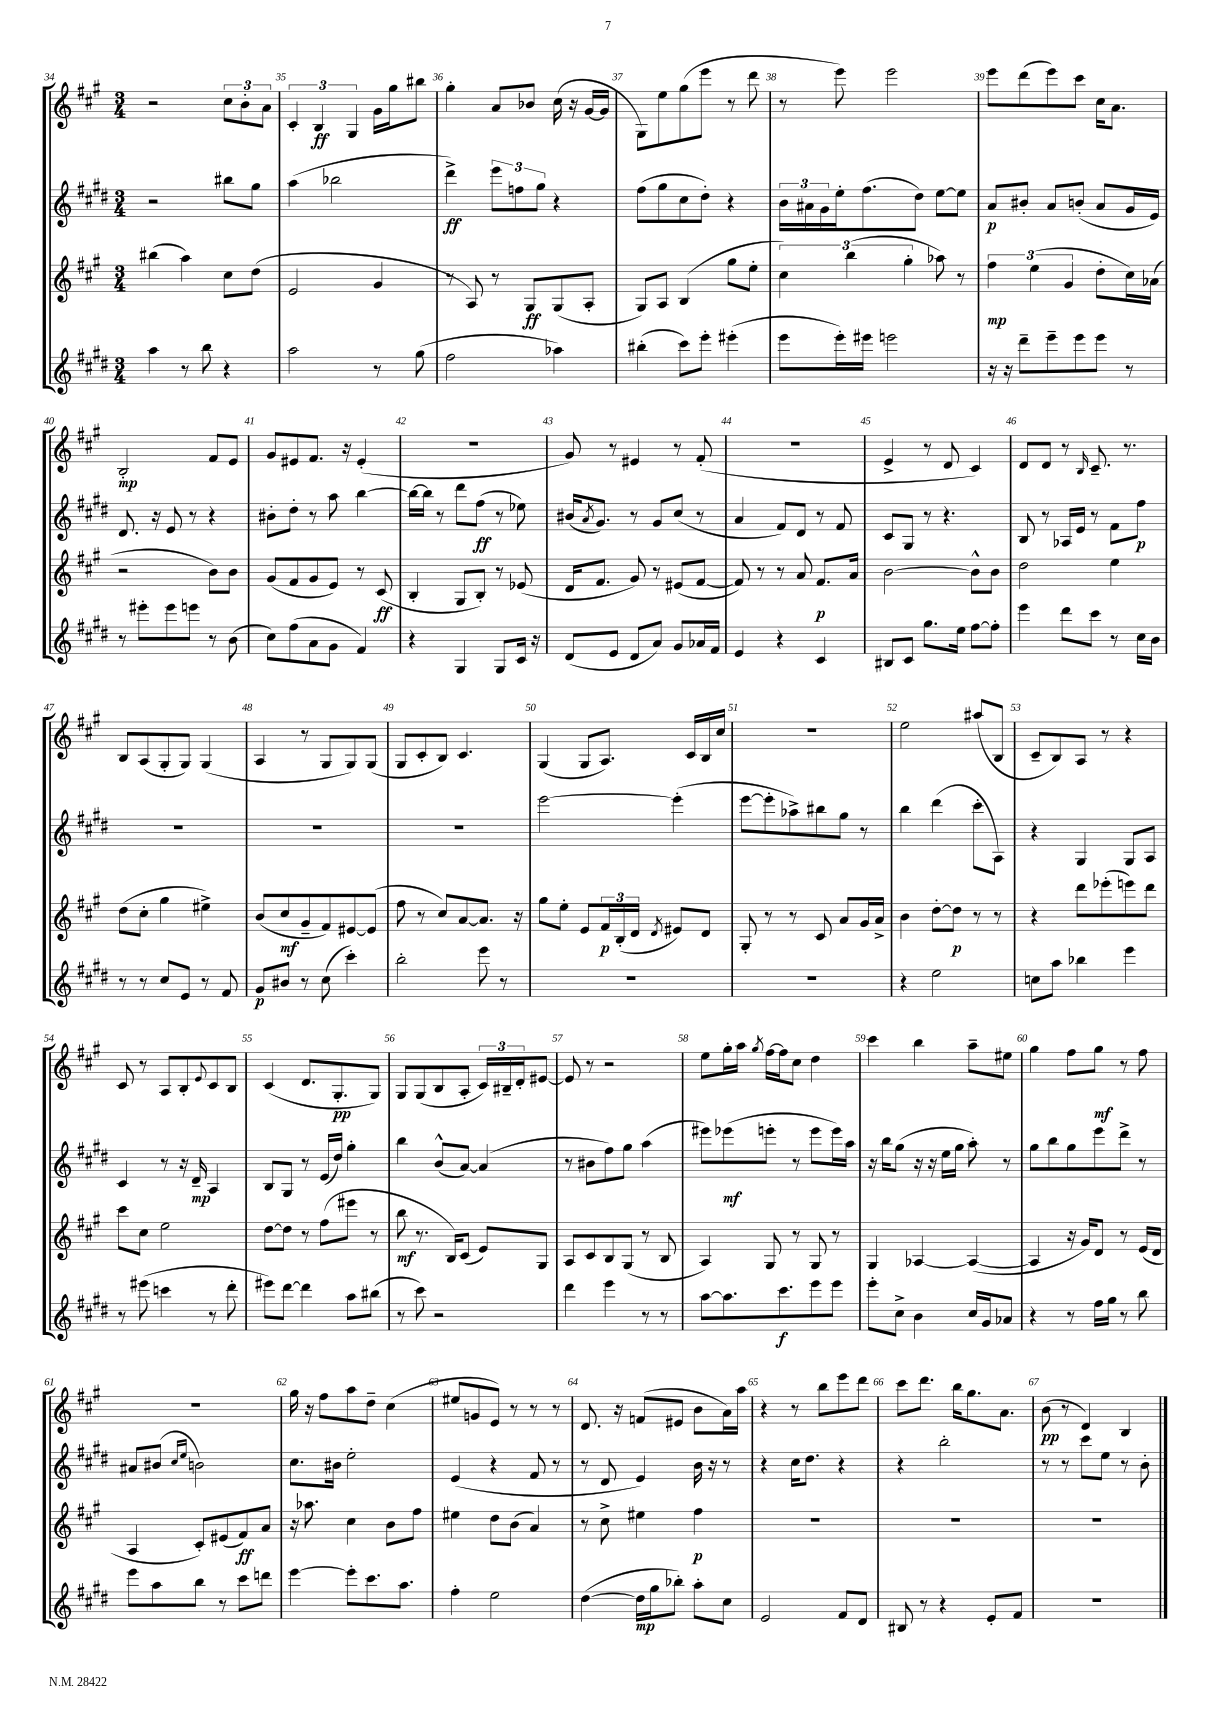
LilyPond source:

<<
\new StaffGroup <<
\new Staff = "s0" {
    \clef treble \key a \major \numericTimeSignature \time 3/4
    r2 \tuplet 3/2 { cis''8 b'8-. a'8 } |
    \tuplet 3/2 { cis'4-. b4\ff gis4 } gis'16 gis''16 bis''8 |
    gis''4-. a'8 bes'8 cis''16( r16 gis'16~ gis'16 |
    gis8) e''8 gis''8( e'''8 r8 d'''8 |
    r8 e'''8) e'''2 |
    e'''8 d'''8( e'''8) cis'''8 cis''16 a'8. |
    b2-.\mp fis'8 e'8 |
    gis'8 eis'8 fis'8. r16 eis'4-.( |
    R2. |
    gis'8) r8 eis'4 r8 fis'8-.( |
    R2. |
    e'4-> r8 d'8 cis'4) |
    d'8 d'8 r8 \grace { b16 } cis'8.-- r8. |
    b8 a8( gis8-. gis8) gis4( |
    a4 r8 gis8 gis8) gis8( |
    gis8 cis'8-. b8) cis'4. |
    gis4( gis8 a8.) cis'16 b16 cis''16 |
    R2. |
    e''2 ais''8( b8 |
    cis'8-- b8) a8 r8 r4 |
    cis'8 r8 a8 b8-. \appoggiatura { e'8 } cis'8 b8 |
    cis'4( d'8. gis8.-.\pp gis8) |
    gis8 gis8( b8 a8-. \tuplet 3/2 { cis'16) bis16-- d'16-. } eis'8~ |
    eis'8 r8 r2 |
    e''8 gis''16-. a''16 \acciaccatura { gis''8 } fis''16~ fis''16 cis''8 d''4 |
    cis'''4 b''4 a''8-- eis''8 |
    gis''4 fis''8 gis''8\mf r8 fis''8 |
    R2. |
    gis''16 r16 fis''8 a''8 d''8-- cis''4( |
    eis''8 g'8 e'8) r8 r8 r8 |
    d'8. r16 f'8( eis'8 b'8 a'16) a''16 |
    r4 r8 b''8 e'''8 d'''8 |
    cis'''8 d'''8. b''16 gis''8. a'8. |
    b'8\pp( r8 d'4) b4 \bar "|." |
}
\new Staff = "s1" {
    \clef treble \key e \major \numericTimeSignature \time 3/4
    r2 bis''8 gis''8 |
    a''4( bes''2 |
    dis'''4->\ff) \tuplet 3/2 { e'''8 f''8 gis''8 } r4 |
    fis''8( gis''8 cis''8 dis''8-.) r4 |
    \tuplet 3/2 { b'16 ais'16 gis'16 } e''16-. fis''8.( dis''8) e''8~ e''8 |
    a'8\p bis'8-. a'8 b'8-.( a'8 gis'16 e'16) |
    dis'8. r16 e'8 r8 r4 |
    bis'8-. dis''8-. r8 a''8 b''4~ |
    b''16~ b''16 r8 dis'''8 fis''8\ff( r8 ees''8) |
    bis'16( \acciaccatura { a'8 } gis'8.) r8 gis'8 cis''8( r8 |
    a'4 fis'8) dis'8 r8 fis'8 |
    cis'8 gis8 r8 r4. |
    b8 r8 aes16 e'16 r8 fis'8 fis''8\p |
    R2. |
    R2. |
    R2. |
    e'''2~ e'''4-.( |
    e'''8~ e'''8-. aes''8->) bis''8 gis''8 r8 |
    b''4 dis'''4( cis'''8-. a8) |
    r4 gis4 gis8 a8 |
    cis'4 r8 r16 dis'16--\mp a4 |
    b8 gis8 r8 e'16( dis''16) gis''4-. |
    b''4 b'8-^( a'8~) a'4( |
    r8 bis'8 fis''8) gis''8 a''4( |
    eis'''8) ees'''8\mf( e'''8-. r8 e'''8 e'''16) a''16 |
    r16 b''16 gis''8( r16 r16 e''16 gis''16 a''8-.) r8 |
    gis''8 b''8 gis''8 e'''8 dis'''8-> r8 |
    ais'8 bis'8( \grace { cis''16 e''16 } b'2) |
    cis''8. bis'16 e''2-. |
    e'4( r4 fis'8 r8 |
    r8 dis'8 e'4) b'16 r16 r8 |
    r4 cis''16 dis''8. r4 |
    r4 b''2-. |
    r8 r8 cis'''8 e''8 r8 b'8-. \bar "|." |
}
\new Staff = "s2" {
    \clef treble \key a \major \numericTimeSignature \time 3/4
    bis''4( a''4) cis''8 d''8( |
    e'2 gis'4 |
    r8 a8) r8 gis8\ff gis8( a8-. |
    gis8) a8 b4( gis''8 e''8-. |
    \tuplet 3/2 { cis''4) b''4( gis''4-. } aes''8) r8 |
    \tuplet 3/2 { fis''4\mp e''4( gis'4 } d''8-. cis''16) aes'16( |
    r2 b'8) b'8 |
    gis'8( fis'8 gis'8 e'8) r8 cis'8\ff( |
    b4-. gis8 b8-.) r8 ees'8( |
    d'16 fis'8. gis'8) r8 eis'8( fis'8~ |
    fis'8) r8 r8 a'8 fis'8.\p a'16 |
    b'2~ b'8-^ b'8 |
    d''2 e''4 |
    d''8( cis''8-. gis''4 eis''4->) |
    b'8( cis''8\mf gis'8-- fis'8) eis'8~ eis'8( |
    fis''8 r8 cis''8) a'8~ a'8. r16 |
    gis''8 e''8-. e'8 \tuplet 3/2 { fis'16\p b16-.( d'16 } \acciaccatura { d'8 } eis'8) d'8 |
    gis8-. r8 r8 cis'8 a'8 gis'16 a'16-> |
    b'4 d''8~-. d''8\p r8 r8 |
    r4 d'''8 ees'''8-.( e'''8) d'''8 |
    cis'''8 cis''8 e''2 |
    d''8~ d''8 r8 fis''8( eis'''8 r8 |
    b''8\mf r8. b16) cis'8( e'8) gis8 |
    a8 cis'8 b8 gis8( r8 b8 |
    a4) gis8 r8 gis8 r8 |
    gis4 aes4~ aes4~( |
    aes4 r16 gis'16) d'8 r8 e'16( d'16 |
    a4 cis'8-.) eis'8( fis'8\ff) a'8 |
    r16 aes''8. cis''4 b'8 fis''8 |
    eis''4 d''8 b'8( a'4) |
    r8 cis''8-> eis''4 fis''4\p |
    R2. |
    R2. |
    R2. \bar "|." |
}
\new Staff = "s3" {
    \clef treble \key e \major \numericTimeSignature \time 3/4
    a''4 r8 b''8 r4 |
    a''2 r8 gis''8( |
    fis''2 aes''4) |
    bis''4-.( cis'''8) e'''8-. eis'''4-.( |
    e'''8 e'''16-.) eis'''16 e'''2 |
    r16 r16 dis'''8-- e'''8-- e'''8 e'''8 r8 |
    r8 eis'''8-. eis'''8 e'''8 r8 b'8( |
    cis''8) fis''8( a'8 gis'8 fis'4) |
    r4 gis4 gis8 cis'16 r16 |
    dis'8( e'8 dis'8 a'8) gis'8 aes'16 fis'16 |
    e'4 r4 cis'4 |
    bis8 cis'8 gis''8. e''16 fis''8~ fis''8-. |
    e'''4 dis'''8 cis'''8 r8 cis''16 b'16 |
    r8 r8 cis''8 e'8 r8 fis'8 |
    gis'8\p bis'8 r8 cis''8( cis'''4-.) |
    b''2-. e'''8 r8 |
    R2. |
    R2. |
    r4 e''2 |
    c''8 a''8 bes''4 e'''4 |
    r8 eis'''8( c'''4 r8 dis'''8-. |
    eis'''8) dis'''8~ dis'''4 a''8 bis''8( |
    r8 cis'''8) r2 |
    dis'''4 e'''4 r8 r8 |
    a''8~ a''8. cis'''8.\f e'''8 e'''8 |
    e'''8-. cis''8-> b'4 cis''16 gis'16 aes'8 |
    r4 r8 fis''16 gis''16 r8 b''8 |
    e'''8 a''8 b''8 r8 cis'''8 d'''8 |
    e'''4~ e'''8-. cis'''8. a''8. |
    fis''4-. e''2 |
    dis''4~( dis''16\mp gis''16 bes''8-.) a''8-. cis''8 |
    e'2 fis'8 dis'8 |
    bis8 r8 r4 e'8-. fis'8 |
    R2. \bar "|." |
}
>>
>>
\layout { \context { \Score currentBarNumber = #34 \override BarNumber.break-visibility = ##(#f #t #t) barNumberVisibility = #all-bar-numbers-visible } }
